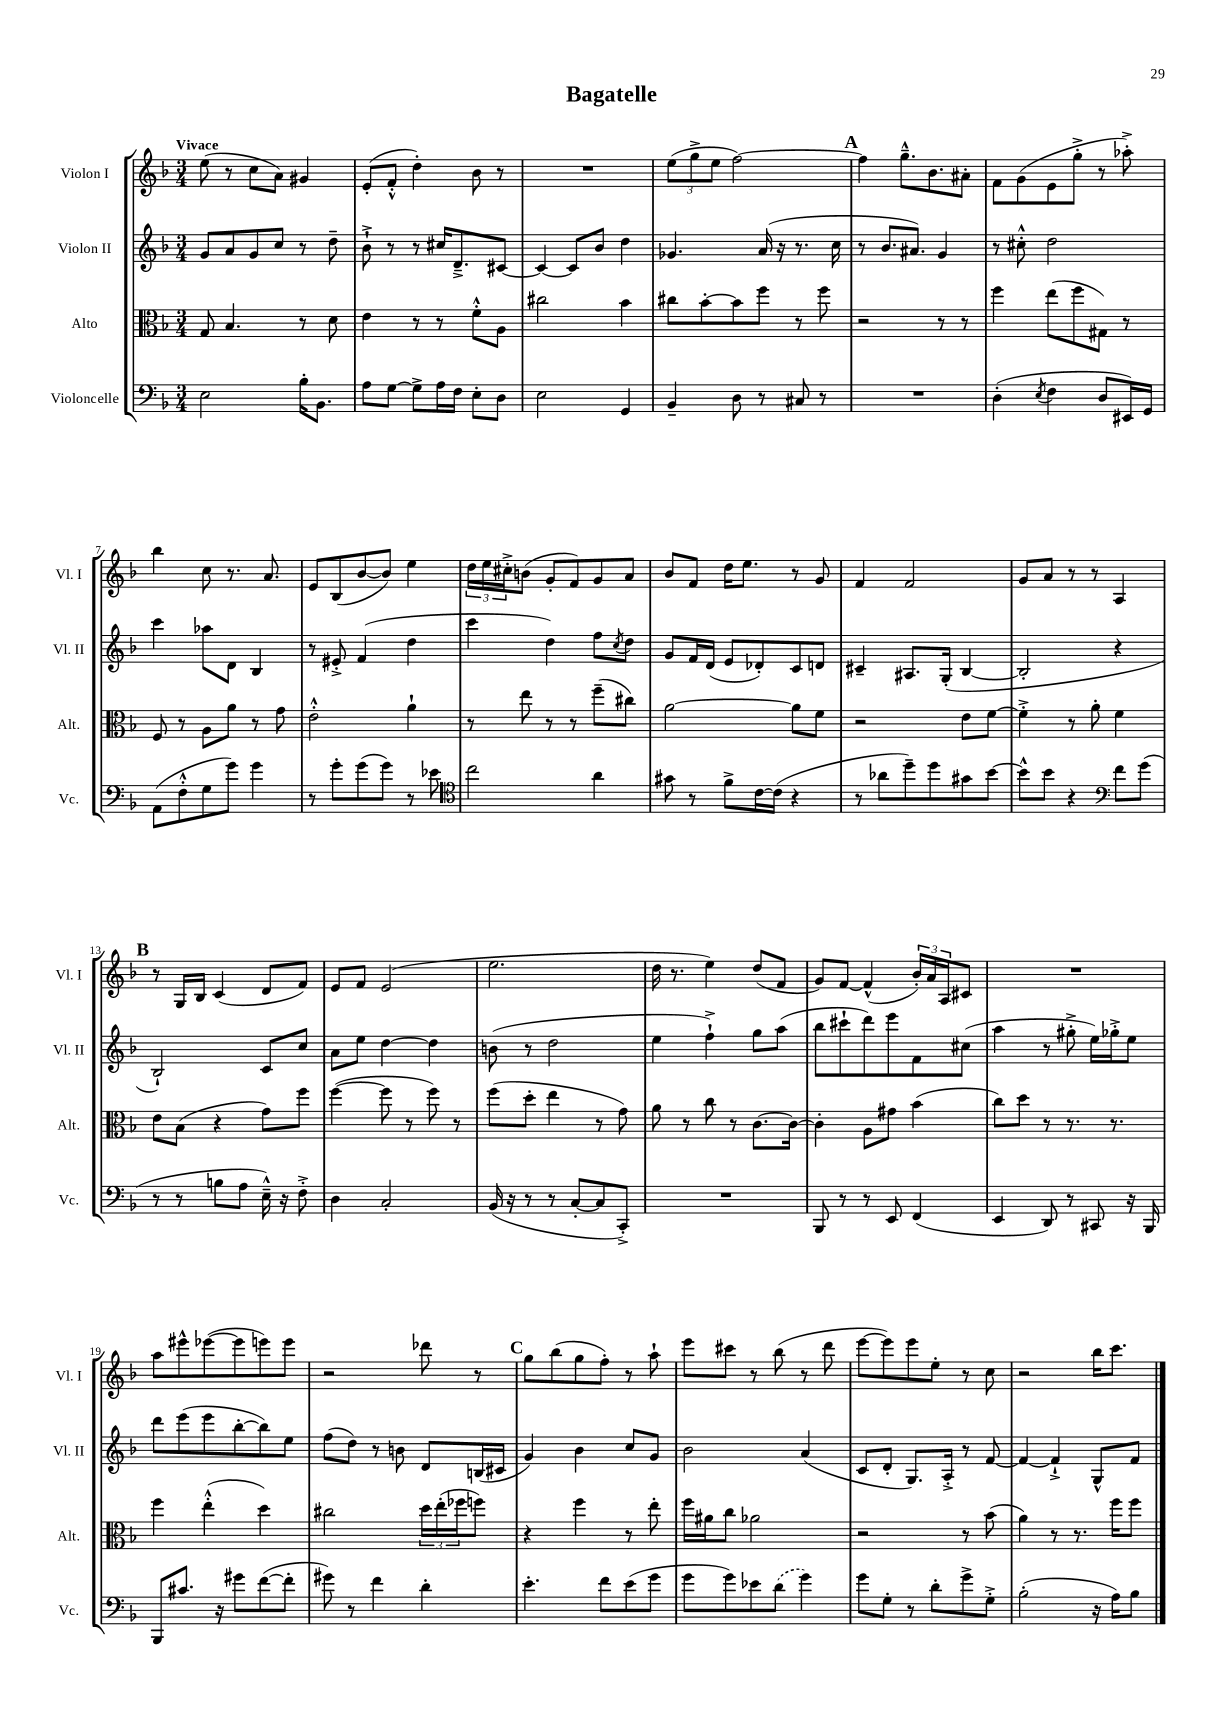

**kern	**kern	**kern	**kern
*staff4	*staff3	*staff2	*staff1
*clefF4	*clefC3	*clefG2	*clefG2
*k[b-]	*k[b-]	*k[b-]	*k[b-]
*M3/4	*M3/4	*M3/4	*M3/4
2E	8G	8g	(8ee
.	4.B-	8a	8r
.	.	8g	8cc
.	.	8cc	8a)
16B-'	8r	8r	4g#
8.BB-	.	.	.
.	8d	8dd~	.
=	=	=	=
8A	4e	8b-`^	(8e'
[8G	.	8r	8f'^^
8G^]	8r	8r	4dd')
16A	8r	16cc#	.
16F	.	8.d~^	.
8E'	8f'^^	.	8b-
8D	8A	[8c#	8r
=	=	=	=
2E	2cc#	4c#_	2.r
.	.	8c#]	.
.	.	8b-	.
4GG	4b-	4dd	.
=	=	=	=
4BB-~	8cc#	4.g-	(12ee
.	.	.	12gg^
.	[8b-'	.	.
.	.	.	12ee
8D	8b-]	.	[2ff)
8r	8ff	(16a	.
.	.	16r	.
8C#	8r	8.r	.
8r	8ff	.	.
.	.	16cc	.
=	=	=	=
2.r	2r	8r	4ff]
.	.	8.b-	.
.	.	.	8.gg~^^
.	.	8.a#)	.
.	.	.	8.b-
.	8r	4g	.
.	8r	.	8a#'
=	=	=	=
(4D'	4ff	8r	8f
.	.	8cc#'^^	(8g
8qE	.	.	.
4F	(8ee	2dd	8e
.	8ff	.	8gg'^
8D	8G#)	.	8r
16EE#)	8r	.	8aa-'^)
16GG	.	.	.
=	=	=	=
(8AA	8F	4ccc	4bb-
8F'^^	8r	.	.
8G	8A	8aa-	8cc
8g)	8a	8d	8.r
4g	8r	4B-	.
.	.	.	8.a
.	8g	.	.
=	=	=	=
8r	2e'^^	8r	8e
8g'	.	8e#'^	(8B-
(8g	.	(4f	[8b-
8g)	.	.	8b-])
8r	4a`	4dd	4ee
8e-	.	.	.
=	=	=	=
*clefC4	*	*	*
2cc	8r	4ccc	24dd
.	.	.	24ee
.	.	.	24cc#'^
.	8ee	.	(8b
.	8r	4dd)	8g'
.	8r	.	8f)
4a	(8ff~	8ff	8g
.	.	8qcc	.
.	8cc#)	8dd	8a
=	=	=	=
8g#	[2a	8g	8b-
8r	.	16f	8f
.	.	(16d	.
8f^	.	8e	16dd
.	.	.	8.ee
[16c	.	8d-')	.
(16c]	.	.	.
4r	8a]	8c	8r
.	8f	8d	8g
=	=	=	=
8r	2r	4c#~	4f
8a-	.	.	.
8dd~)	.	8.A#	2f
8dd	.	.	.
.	.	(16G'	.
8g#	8e	[4B-	.
[8b-	[8f	.	.
=	=	=	=
8b-^^]	4f'^]	2B-']	8g
8b-	.	.	8a
4r	8r	.	8r
.	8a'	.	8r
*clefF4	*	*	*
8f	4f	4r	4A
(8g	.	.	.
=	=	=	=
8r	8e	2B-`)	8r
8r	(8B-	.	16G
.	.	.	16B-
8B	4r	.	(4c
8A	.	.	.
16E~^^)	8g)	8c	8d
16r	.	.	.
8F'^	8ff	8cc	8f)
=	=	=	=
4D	([4ff	8a	8e
.	.	8ee	8f
2C'	8ff]	[4dd	(2e
.	8r	.	.
.	8ff)	4dd]	.
.	8r	.	.
=	=	=	=
(16BB-	(8ff	(8b	2.ee
16r	.	.	.
8r	8dd'	8r	.
8r	4ee	2dd	.
[8C'	.	.	.
8C]	8r	.	.
8CC'^)	8g)	.	.
=	=	=	=
2.r	8a	4ee	16dd
.	.	.	8.r
.	8r	.	.
.	8cc	4ff`^)	4ee)
.	8r	.	.
.	[8.c	8gg	(8dd
.	.	(8aa	8f
.	16c_	.	.
=	=	=	=
8BBB-	4c']	8bb-	8g)
8r	.	8ccc#`	[8f
8r	8A	8ddd)	(4f^^]
8EE	8g#	8eee	.
(4FF	(4b-	8f	24b-')
.	.	.	24a
.	.	.	24A
.	.	(8cc#	8c#
=	=	=	=
4EE	8cc)	4aa	2.r
.	8dd	.	.
8DD)	8r	8r	.
8r	8.r	8gg#'^	.
8CC#	.	16ee)	.
.	8.r	16gg-'^	.
16r	.	8ee	.
16BBB-	.	.	.
=	=	=	=
8BBB-	4ff	8ddd	8aa
8.c#	.	(8eee	8eee#^^
.	(4ee'^^	8eee	([8eee-
16r	.	.	.
8g#	.	[8bb-'	8eee-]
([8f	4dd)	8bb-])	8eee)
8f']	.	8ee	8eee
=	=	=	=
8g#)	2cc#	(8ff	2r
8r	.	8dd)	.
4f	.	8r	.
.	.	8b	.
4d'	24dd	8d	8ddd-
.	(24ee'	.	.
.	24ff-	.	.
.	8ff)	(16B	8r
.	.	16c#	.
=	=	=	=
4.e'	4r	4g)	8gg
.	.	.	(8bb-
.	4ff	4b-	8gg
8f	.	.	8ff')
(8e	8r	8cc	8r
8g	8ee'	8g	8aa`
=	=	=	=
8g	16ff	2b-	8eee
.	16a#	.	.
8g)	8cc	.	8ccc#
8e-	2a-	.	8r
(8d	.	.	(8bb-
4g)	.	(4a	8r
.	.	.	8ddd
=	=	=	=
8g	2r	8c	[8eee
8G'	.	8d'	8eee])
8r	.	8.G)	8eee
8d'	.	.	8ee'
.	.	16A'^	.
8g^	8r	8r	8r
8G'^	(8b-	[8f	8cc
=	=	=	=
(2B-'	4a)	4f_	2r
.	8r	4f`^]	.
.	8.r	.	.
16r	.	8G^^	16bb-
16A)	16ff	.	8.ccc
8B-	8ff	8f	.
==	==	==	==
*-	*-	*-	*-
